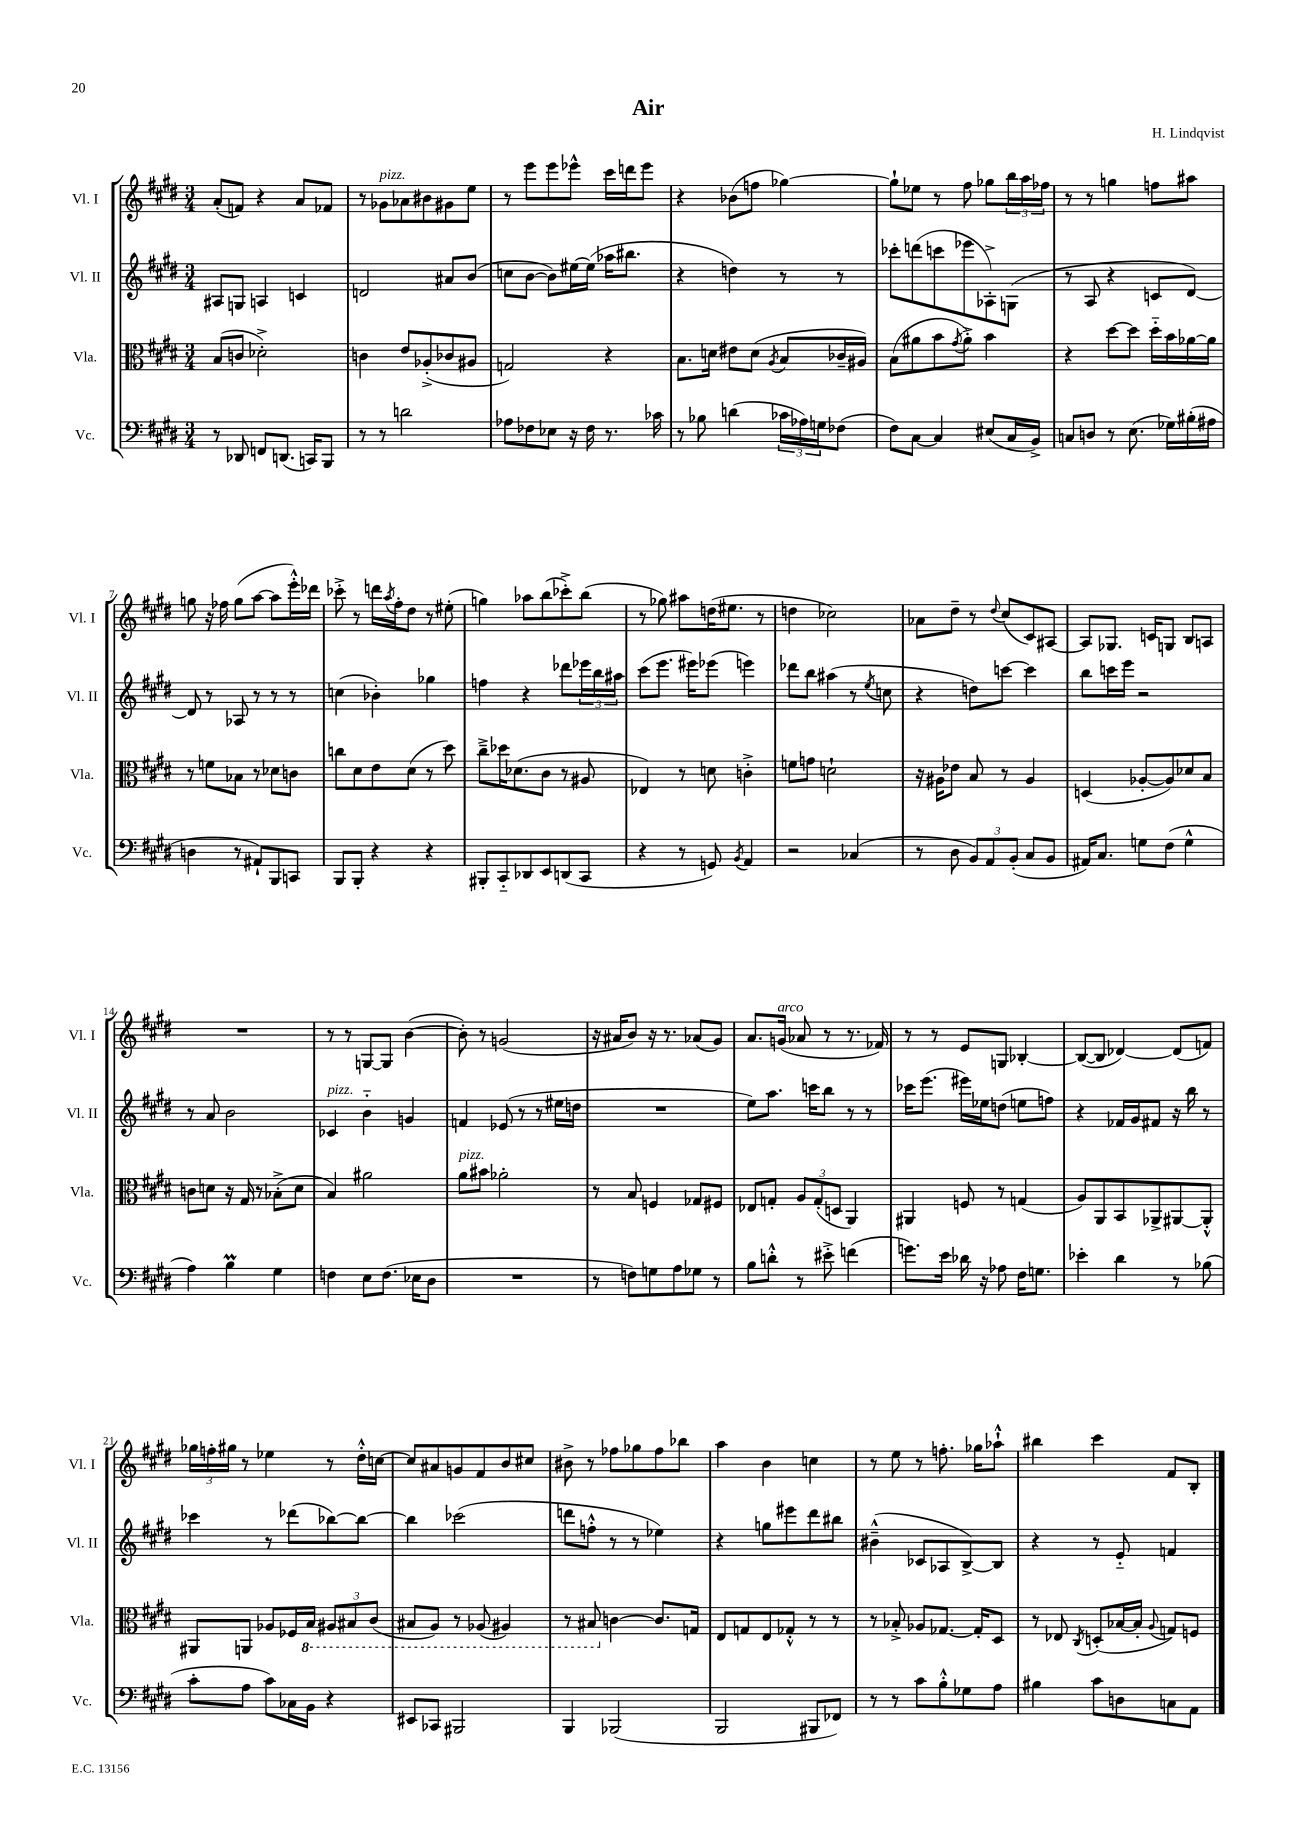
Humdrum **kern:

**kern	**kern	**kern	**kern
*part4	*part3	*part2	*part1
*staff4	*staff3	*staff2	*staff1
*I"Vc.	*I"Vla.	*I"Vl. II	*I"Vl. I
*I'Vc.	*I'Vla.	*I'Vl. II	*I'Vl. I
*clefF4	*clefC3	*clefG2	*clefG2
*k[f#c#g#d#]	*k[f#c#g#d#]	*k[f#c#g#d#]	*k[f#c#g#d#]
*M3/4	*M3/4	*M3/4	*M3/4
=1	=1	=1	=1
8r	(8B/L	8A#X/L	(8a'/L
8DD-X/	8cn/J	8Gn/J	8fn/J)
8FFn/L	2d-X'^\)	4An/	4r
(8.DDn/J	.	.	.
.	.	4cn/	8a/L
16CCn/KL)	.	.	.
8BBB/J	.	.	8f-X/J
=2	=2	=2	=2
8r	4cn\	2dn/	8r
!	!	!	!LO:TX:a:i:t=pizz.
8r	.	.	8g-X\L
2dn\	8e/L	.	8a-X\
.	(8A-X'^/	.	8b#X\
.	8c-X/	8a#X/L	8g#X\
.	8A#X/J	(8b/J	8ee\J
=3	=3	=3	=3
8A-X\L	2Gn/)	8ccn\L	8r
8F-X\	.	[8b\J	8eee\L
8E-X\J	.	8b\L])	8eee\
16r	.	[16ee#X\L	8eee-X^^\J
16F-\	.	(16ee#\JJ]	.
8.r	4r	16aa-X\KL	16ccc#\LL
.	.	8.bb#X\J	16dddn\J
.	.	.	8eee-\J
16c-X\	.	.	.
=4	=4	=4	=4
8r	8.B\L	4r	4r
8B-X\	.	.	.
.	16dn\Jk	.	.
(4dn\	8e#X\L	4ddn\)	(8b-X\L
.	(8d\J	.	8ffn\J
.	8qA/	.	.
24c-X\LL	8B/L	8r	[4gg-X\)
24A-X\)	.	.	.
24Gn\J	.	.	.
(8F-X\J	16c-X~/L	8r	.
.	16A#X/JJ)	.	.
=5	=5	=5	=5
8F#\L)	(8B\L	8ccc-X'\L	8gg-`\L]
[8C#\J	8a#X\	(8dddn\	8ee-X\J
4C#/]	8b\	8cccn\	8r
.	8qg#/	.	.
.	8a#'^\J)	8eee-X\	8ff#\
(8E#X/L	4b\	8A-X'^\)	8gg-X\L
16C#/L	.	(8Gn\J	24bb\L
.	.	.	24aa\
16BB^/JJ)	.	.	.
.	.	.	24ff-X\JJ
=6	=6	=6	=6
8Cn/L	4r	8r	8r
8Dn/J	.	8A/	8r
8r	[8dd#\L	4r	4ggn\
(8.E\	8dd#\J]	.	.
.	16dd#\LL	8cn/L	8ffn\L
16G-X\LL)	16b\	.	.
(16B#X'\	[16a-X\	[8d#/J)	8aa#X\J
16A#X\JJ	16a-\JJ]	.	.
!!LO:LB:g=z
=7	=7	=7	=7
4Dn\	8r	8d#/]	8ggn\
.	8fn\L	8r	16r
.	.	.	16ff-X\
8r	8B-X\J	8A-X/	(8gg\L
8AA#X`/L)	8r	8r	[8aa\J
8BBB/	8d-X\L	8r	8aa\L]
8CCn/J	8cn\J	8r	16eee'^^\L)
.	.	.	16ddd-X\JJ
=8	=8	=8	=8
8BBB/L	8ccn\L	(4ccn\	8ccc-X'^\
8BBB'/J	8d#\	.	8r
4r	8e\	4b-X'\)	16dddn\LL
.	.	.	8qaa/
.	.	.	16ff#'\J
.	(8d#\J	.	8dd#\J
4r	8r	4gg-X\	8r
.	8dd#\)	.	(8ee#X'\
=9	=9	=9	=9
8BBB#X'/L	8cc#~^\L	4ffn\	4ggn\)
8CC#/	16dd-X\K	.	.
.	(8.d-X\	.	.
8DD-X/	.	4r	8aa-X\L
8EE/	8c#\J	.	(8bb\
(8DDn/	8r	8ddd-X\L	8ccc-X'^\)
8CC#/J	8A#X/	24eee-X\L	(8bb\J
.	.	24bb\	.
.	.	24aa#X\JJ	.
=10	=10	=10	=10
4r	4E-X/)	(8ccc#\L	8r
.	.	8.eee\J	8gg-X\)
8r	8r	.	8aa#X\L
.	.	16eee#X\KL)	.
8GGn/)	8dn\	(8eee-X\J	(16ddn\K
.	.	.	8.ee#X\J
8qBB/	.	.	.
4AA/	4cn'^\	4eeen\)	.
.	.	.	8r
=11	=11	=11	=11
2r	8fn\L	8ddd-X\L	4ddn\
.	8gn\J	8bb\J	.
.	2dn`\	(4aa#X\	2cc-X\)
(4C-X/	.	8r	.
.	.	8qee/	.
.	.	8ccn\	.
=12	=12	=12	=12
8r	16r	4r	8a-X\L
.	16A#X\KL	.	.
8D#\	8e-X\J	.	8dd#~\J
12BB/L)	8B/	8ddn\L)	8r
12AA/	.	.	.
.	.	.	8qqdd#/
.	8r	[8cccn\J	(8cc#/L
(12BB'/J	.	.	.
8C#/L	4A#/	4ccc\]	8c#/)
8BB/J	.	.	[8A#X/J
=13	=13	=13	=13
16AA#X/KL)	(4Dn/	8bb\L	8A#/L]
8.C#/J	.	.	.
.	.	16cccn\L	8.G-X/J
.	.	16eee\JJ	.
8Gn\L	[8A-X'/L	2r	.
.	.	.	16cn/KL
(8F#\J	8A-/])	.	8Gn/J
4G^^\	8d-X/	.	8B/L
.	8B/J	.	8An/J
!!LO:LB:g=z
=14	=14	=14	=14
4A\)	8cn\L	8r	2.r
.	8dn\J	8a/	.
4BM\	16r	2b\	.
.	16G#/	.	.
.	8r	.	.
4G#\	(8B-X'^\L	.	.
.	8d\J	.	.
=15	=15	=15	=15
!	!	!LO:TX:a:i:t=pizz.	!
4Fn\	4B/)	4c-X/	8r
.	.	.	8r
8E\L	2a#X\	4b\	[8Gn/L
(8.F\J	.	.	8G/J]
.	.	4gn/	([4b\
16E-X\KL	.	.	.
8D#\J	.	.	.
=16	=16	=16	=16
!	!LO:TX:a:i:t=pizz.	!	!
2.r	8a\L	4fn/	8b'\])
.	8b#X\J	.	8r
.	2a-X'\	(8e-X/	(2gn/
.	.	8r	.
.	.	8r	.
.	.	16ee#X\LL	.
.	.	16ddn\JJ	.
=17	=17	=17	=17
8r	8r	2.r	16r
.	.	.	16a#X/KL
8Fn\L)	8B/	.	8b/J)
8Gn\	4Fn/	.	16r
.	.	.	8.r
8A\	.	.	.
8G-X\J	8G-X/L	.	(8a-X/L
8r	8F#X/J	.	8g#/J)
=18	=18	=18	=18
8B\L	8E-X/L	8ee\L)	8.a/L
8dn'^^\J	8Gn'/J	8.aa\J	.
!	!	!	!LO:TX:a:i:t=arco
.	.	.	(16gn/Jk
8r	12A/L	.	8a-X/
.	.	16cccn\KL	.
.	(12G'/	.	.
8e#X'^\	.	8bb\J	8r
.	12Dn/J	.	.
(4fn\	4AA/)	8r	8.r
.	.	8r	.
.	.	.	16f-X/)
=19	=19	=19	=19
8.gn\L)	4AA#X/	16ccc-X\KL	8r
.	.	(8.eee\J	.
.	.	.	8r
16e\Jk	.	.	.
16d-X\	8Fn/	16eee#X\LL)	8e/L
16r	.	16ee-X\J	.
8A-X\	8r	(8ddn\J	8Gn/J
16F#\KL	(4Gn/	8een\L	[4B-X'/
8.Gn\J	.	.	.
.	.	8ffn\J)	.
=20	=20	=20	=20
4e-X'\	8A/L)	4r	(8B-/L_
.	8AA/	.	8B-/J]
4d#\	8BB/	16f-X/LL	[4d-X/)
.	.	16g#/J	.
.	8AA-X^/	8f#X/J	.
8r	[8AA#X/	16r	(8d-/L]
.	.	16bb\	.
(8B-X\	8AA#'^^/J]	8r	8fn/J)
!!LO:LB:g=z
=21	=21	=21	=21
8c#'\L	8AA#X/L	4ccc-X\	24gg-X\LL
.	.	.	24ffn'\
.	.	.	24gg#X\JJ
8A\J	8AAn/J	.	8r
8c#\L)	8A-X/L	8r	4ee-X\
16C-X\L	16F-X/L	(8ddd-X\L	.
*	*8ba	*	*
16BB\JJ	16BB/JJ	.	.
4r	12AA#X/L	[8bb-X\)	8r
.	12BB#X/	.	.
.	.	8bb-\J_	16dd#'^^\LL
.	(12C#/J	.	.
.	.	.	[16ccn\JJ
=22	=22	=22	=22
8EE#X/L	8BB#X/L	4bb-\]	8cc/L]
8CC-X/J	8AA/J)	.	8a#X/
2BBB#X/	8r	(2ccc-X\	8gn/
.	(8AA-X/	.	8f#/
.	4AA#X/)	.	8b/
.	.	.	8cc#X/J
=23	=23	=23	=23
4BBB/	8r	8dddn\L	8b#X^\
.	8BB#X/	8ffn'^^\J	8r
*	*X8ba	*	*
(2BBB-X/	[4cn\	8r	8ff-X\L
.	.	8r	8gg-X\
.	8.c/L]	4ee-X\)	8ff-\
.	.	.	8bb-X\J
.	16Gn/Jk	.	.
=24	=24	=24	=24
2BBB/	8E/L	4r	4aa\
.	8Gn/	.	.
.	8E/	8ggn\L	4b\
.	8G-X'^^/J	8eee#X\	.
8BBB#X/L	8r	8ddd#\	4ccn\
8FF-X/J)	8r	8bb#X\J	.
=25	=25	=25	=25
8r	8r	(4b#X~^^\	8r
8r	8B-X'^/	.	8ee\
8c#\L	8A-X/L	8c-X/L	8r
8B'^^\	[8.G-X/J	8A-X/	8.ffn'\
8G-X\	.	[8B^/)	.
.	16G-'/KL]	.	16gg-X\KL
8A\J	8D#/J	8B/J]	8aa-X`^^\J
=26	=26	=26	=26
4B#X\	8r	4r	4bb#X\
.	8E-X/	.	.
.	8qC#/	.	.
8c#\L	(8Dn'/L	8r	4ccc#\
8Dn\	[16B-X/L	8e/	.
.	16B-'/JJ]	.	.
.	8qqA/	.	.
8Cn\	8Gn/L)	4fn/	8f#/L
8AA\J	8Fn/J	.	8B'/J
==	==	==	==
*-	*-	*-	*-
